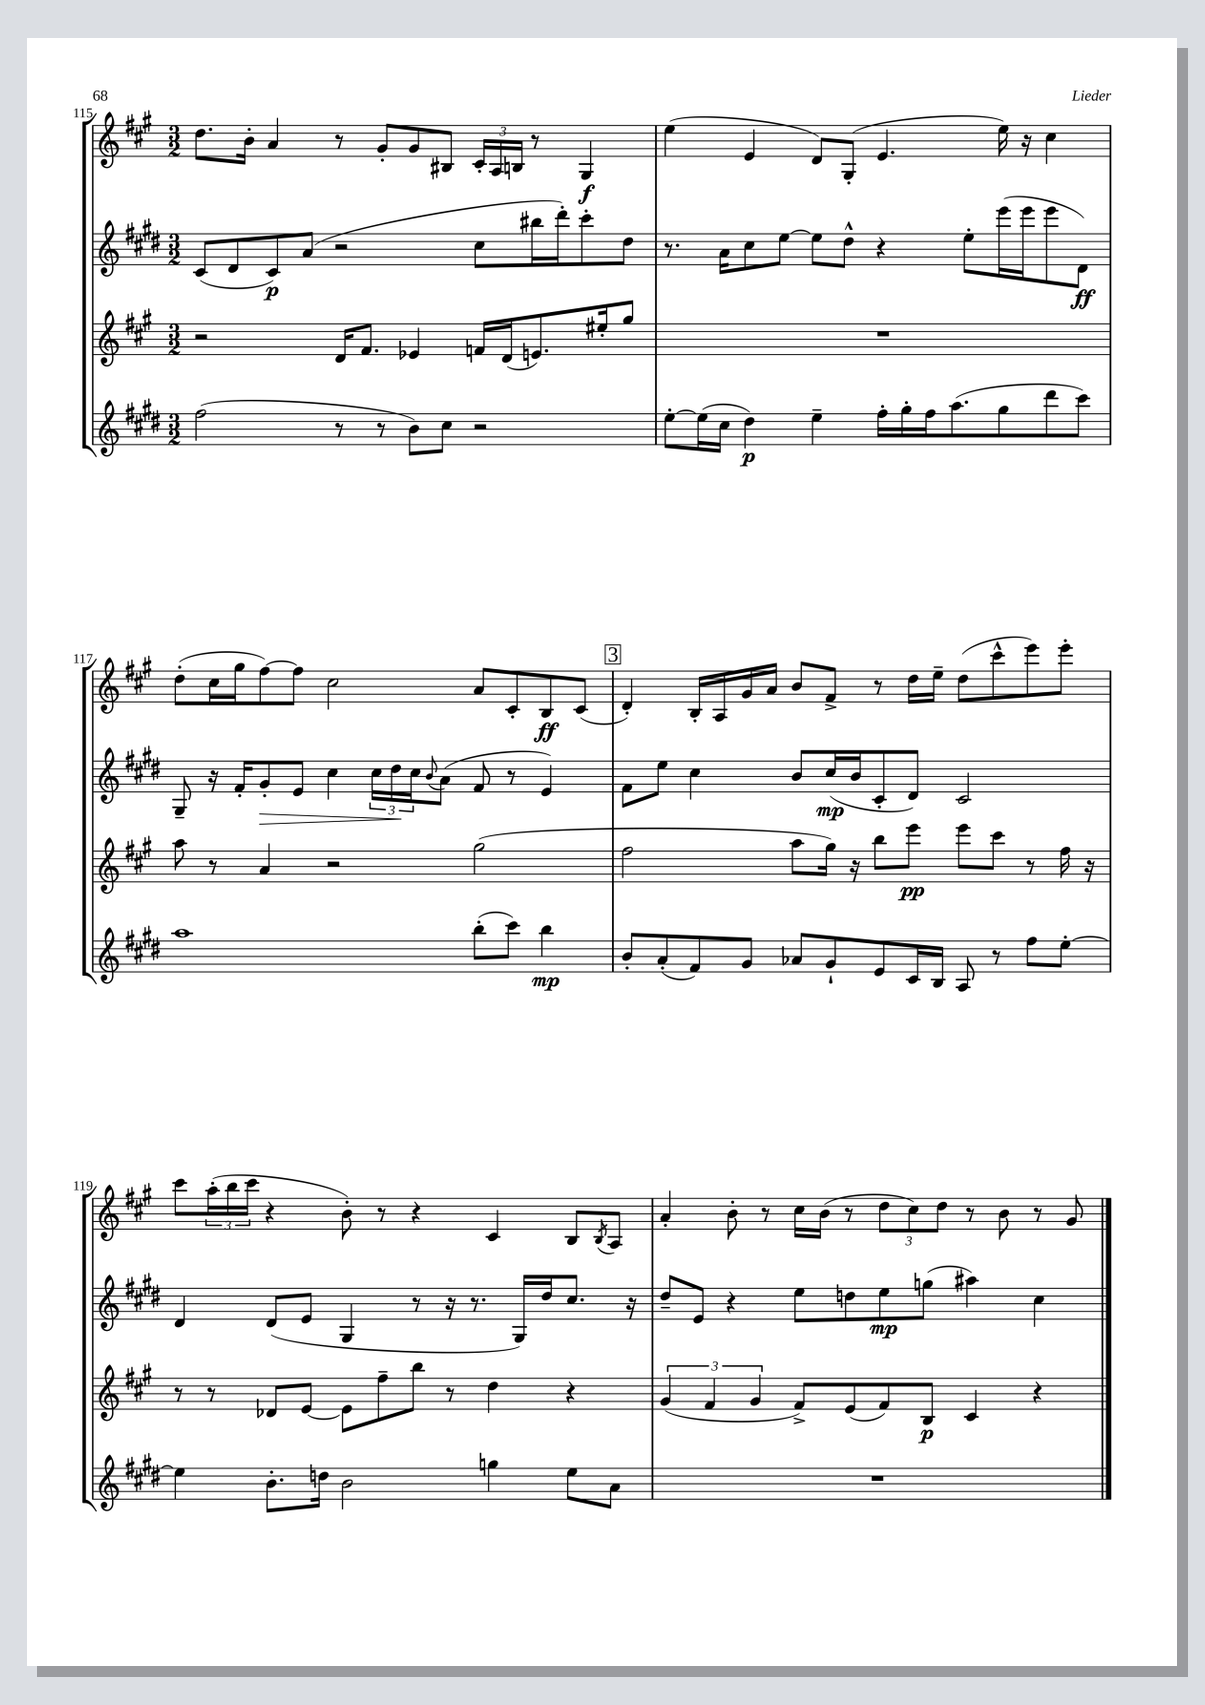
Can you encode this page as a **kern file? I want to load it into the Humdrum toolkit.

**kern	**kern	**kern	**kern
*staff4	*staff3	*staff2	*staff1
*clefG2	*clefG2	*clefG2	*clefG2
*k[f#c#g#d#]	*k[f#c#g#]	*k[f#c#g#d#]	*k[f#c#g#]
*M3/2	*M3/2	*M3/2	*M3/2
(2ff#	2r	(8c#	8.dd
.	.	8d#	.
.	.	.	16b'
.	.	8c#)	4a
.	.	(8a	.
8r	16d	2r	8r
.	8.f#	.	.
8r	.	.	8g#'
8b)	4e-	.	8g#
8cc#	.	.	8B#
2r	16f	8cc#	24c#'
.	.	.	24A
.	(16d	.	.
.	.	.	24B
.	8.e)	16bb#	8r
.	.	16ddd#')	.
.	.	8ccc#'	4G#
.	16ee#'	.	.
.	8gg#	8dd#	.
=	=	=	=
[8ee'	1.r	8.r	(4ee
(16ee]	.	.	.
16cc#	.	16a	.
4dd#)	.	8cc#	4e
.	.	[8ee	.
4ee~	.	8ee]	8d)
.	.	8dd#^^	(8G#'
16ff#'	.	4r	4.e
16gg#'	.	.	.
16ff#	.	.	.
(8.aa	.	.	.
.	.	8ee'	.
8gg#	.	(16eee	16ee)
.	.	16eee	16r
8ddd#	.	8eee	4cc#
8ccc#)	.	8d#)	.
=	=	=	=
1aa	8aa	8G#~	(8dd'
.	8r	16r	16cc#
.	.	16f#'	16gg#
.	4a	8g#'	[8ff#)
.	.	8e	8ff#]
.	2r	4cc#	2cc#
.	.	24cc#	.
.	.	24dd#	.
.	.	24cc#	.
.	.	8qqb	.
.	.	(8a	.
(8bb'	(2gg#	8f#	8a
8ccc#)	.	8r	8c#'
4bb	.	4e)	8B
.	.	.	(8c#
=	=	=	=
8b'	2ff#	8f#	4d')
(8a'	.	8ee	.
8f#)	.	4cc#	16B'
.	.	.	16A
8g#	.	.	16g#
.	.	.	16a
8a-	8aa	8b	8b
8g#`	16gg#)	(16cc#	8f#^
.	16r	16b	.
8e	8bb	8c#'	8r
16c#	8eee	8d#)	16dd
16B	.	.	16ee~
8A	8eee	2c#	(8dd
8r	8ccc#	.	8ccc#^^
8ff#	8r	.	8eee)
[8ee'	16ff#	.	8eee'
.	16r	.	.
=	=	=	=
4ee]	8r	4d#	8ccc#
.	8r	.	(24aa'
.	.	.	24bb
.	.	.	24ccc#
8.b'	8d-	(8d#	4r
.	[8e	8e	.
16dd	.	.	.
2b	8e]	4G#	8b')
.	8ff#~	.	8r
.	8bb	8r	4r
.	8r	16r	.
.	.	8.r	.
4gg	4dd	.	4c#
.	.	16G#)	.
.	.	16dd#	.
8ee	4r	8.cc#	8B
.	.	.	8qB
8a	.	.	8A
.	.	16r	.
=	=	=	=
1.r	(6g#	8dd#~	4a'
.	.	8e	.
.	6f#	.	.
.	.	4r	8b'
.	6g#	.	.
.	.	.	8r
.	8f#^)	8ee	16cc#
.	.	.	(16b
.	(8e	8dd	8r
.	8f#)	8ee	12dd
.	.	.	12cc#)
.	8B	(8gg	.
.	.	.	12dd
.	4c#	4aa#)	8r
.	.	.	8b
.	4r	4cc#	8r
.	.	.	8g#
==	==	==	==
*-	*-	*-	*-
